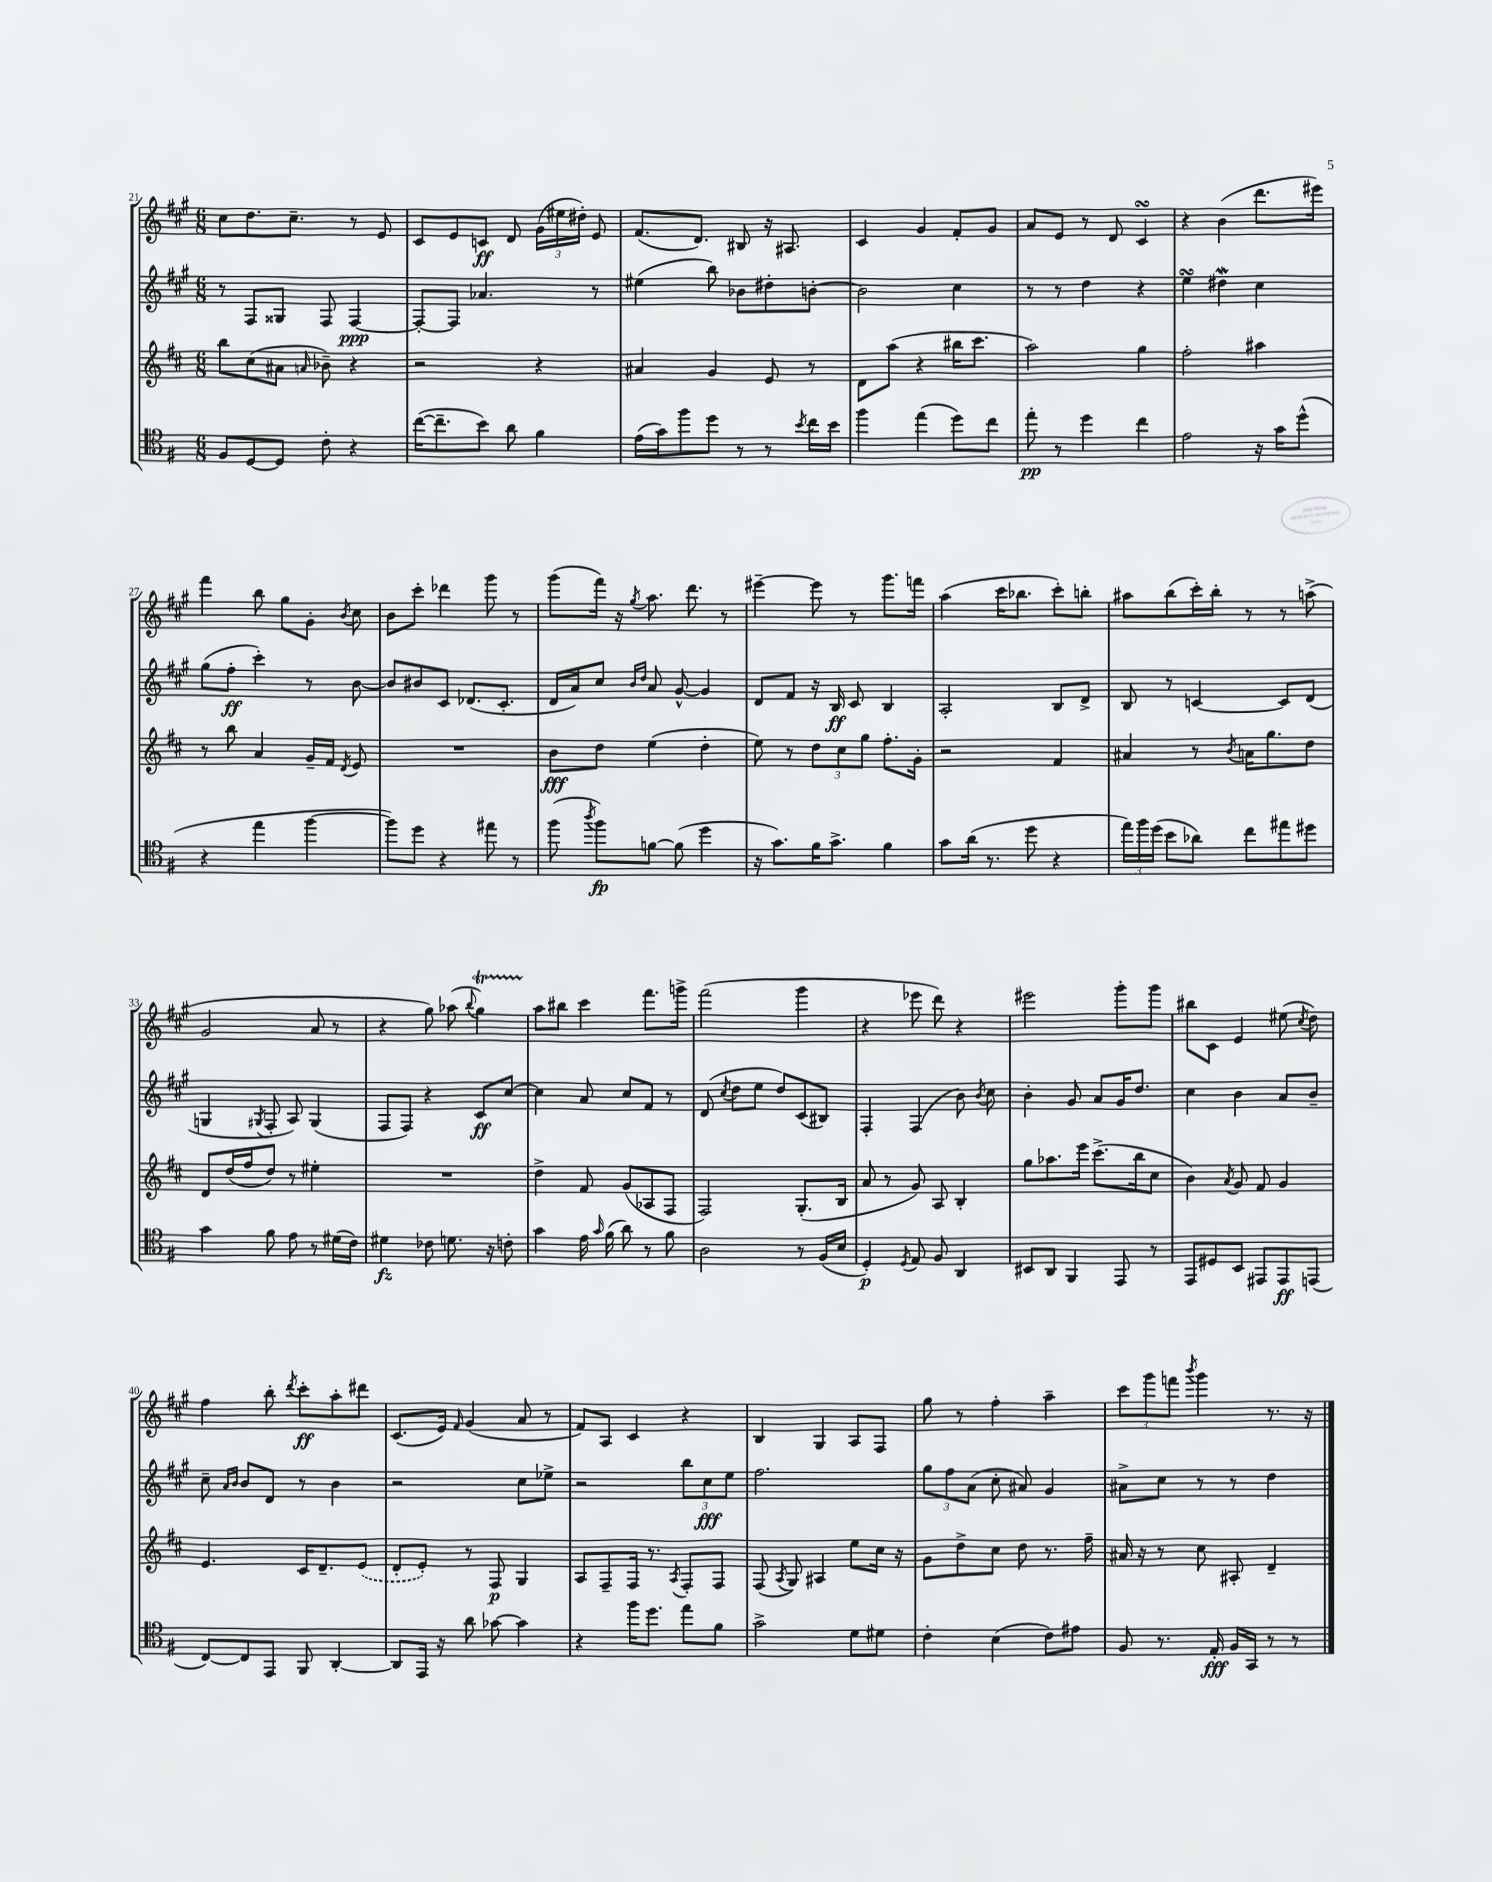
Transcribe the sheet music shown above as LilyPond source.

<<
\new StaffGroup <<
\new Staff = "s0" {
    \clef treble \key a \major \numericTimeSignature \time 6/8
    \autoBeamOff cis''8[ d''8. cis''8.]-- r8 e'8 |
    cis'8[ e'8 c'8]\ff d'8 \tuplet 3/2 { gis'16[( eis''16 dis''16]-.) } e'8 |
    fis'8.[( d'8.]) bis8 r16 ais8. |
    cis'4 gis'4 fis'8[-. gis'8] |
    a'8[ e'8] r8 d'8 cis'4\turn |
    r4 b'4( d'''8.[ eis'''16]) |
    fis'''4 b''8 gis''8[ gis'8]-. \acciaccatura { b'8 } cis''8 |
    b'8[ cis'''8]-. des'''4 gis'''8 r8 |
    gis'''8[( fis'''16]) r16 \acciaccatura { gis''8 } a''8. d'''8. r8 |
    eis'''4~-- eis'''8 r8 gis'''8.[ f'''16] |
    a''4( cis'''16[ bes''8.] cis'''8[-.) b''8]-. |
    ais''8[ b''8( cis'''16-.) b''16]-. r8 r8 a''8->( |
    gis'2 a'8 r8 |
    r4 gis''8) aes''8( \appoggiatura { b''8 } gis''4\startTrillSpan) |
    a''8[\stopTrillSpan bis''8] cis'''4 fis'''8.[ g'''16]-> |
    fis'''2( gis'''4 |
    r4 ees'''8 d'''8) r4 |
    eis'''2 gis'''8[-. gis'''8] |
    bis''8[ cis'8] e'4 eis''8( \acciaccatura { cis''8 } d''8) |
    fis''4 b''8-. \acciaccatura { d'''8 } cis'''8[-.\ff a''8-. dis'''8] |
    cis'8.[( e'16]) \grace { fis'16 } gis'4( a'8 r8 |
    fis'8[) a8] cis'4 r4 |
    b4 gis4 a8[ fis8] |
    gis''8 r8 fis''4-. a''4-- |
    \tuplet 3/2 { cis'''8[ gis'''8 f'''8] } \acciaccatura { b'''8 } gis'''4 r8. r16 \bar "|." |
}
\new Staff = "s1" {
    \clef treble \key a \major \numericTimeSignature \time 6/8
    \autoBeamOff r8 fis8[ gisis8] fis8 fis4~\ppp |
    fis8[~-. fis8] aes'4. r8 |
    eis''4( b''8) bes'8[ dis''8-. b'8]~-. |
    b'2 cis''4 |
    r8 r8 d''4 r4 |
    e''4\turn dis''4\mordent cis''4 |
    gis''8[( fis''8]-.\ff cis'''4-.) r8 b'8~ |
    b'8[ bis'8 cis'8] des'8.[( cis'8.]-. |
    d'16[ a'16) cis''8] \grace { b'16[ d''16] } a'8 gis'8~-^ gis'4 |
    d'8[ fis'8] r16 b16\ff cis'8 b4 |
    a2-. b8[ d'8]-> |
    b8 r8 c'4~ c'8[ d'8]( |
    g4 \acciaccatura { gis8 } fis8-. a8) gis4( |
    fis8[ fis8]) r4 cis'8[\ff cis''8]~ |
    cis''4 a'8 cis''8[ fis'8] r8 |
    d'8( \acciaccatura { cis''8 } d''8[ e''8] d''8[) cis'8( bis8]) |
    fis4-. fis4( b'8) \acciaccatura { b'8 } cis''8 |
    b'4-. gis'8 a'8[ gis'16 d''8.] |
    cis''4 b'4 a'8[ b'8]-- |
    cis''8-- \grace { a'16[ b'16] } b'8[ d'8] r8 b'4 |
    r2 cis''8[ ees''8]-> |
    r2 \tuplet 3/2 { b''8[ cis''8\fff e''8] } |
    fis''2. |
    \tuplet 3/2 { gis''8[ fis''8 a'8]( } cis''8-. ais'8) gis'4 |
    ais'8[-> cis''8] r8 r8 d''4 \bar "|." |
}
\new Staff = "s2" {
    \clef treble \key d \major \numericTimeSignature \time 6/8
    \autoBeamOff b''8[ cis''8( ais'8] \grace { a'16 } bes'8--) r4 |
    r2 r4 |
    ais'4 g'4 e'8 r8 |
    d'8[ a''8]( r4 bis''16[ cis'''8.] |
    a''2) g''4 |
    fis''2-. ais''4 |
    r8 b''8 a'4 g'16[-- fis'16] \acciaccatura { d'8 } e'8 |
    R2. |
    b'8[\fff d''8] e''4( d''4-. |
    e''8) r8 \tuplet 3/2 { d''8[ cis''8 g''8] } fis''8.[-. g'16]-. |
    r2 fis'4 |
    ais'4 r8 \acciaccatura { b'8 } a'16[ g''8. d''8] |
    d'8[ d''16( fis''16 d''8]) r8 eis''4-. |
    R2. |
    d''4-> fis'8 g'8[( aes8 fis8] |
    fis2) g8.[-.( b16] |
    a'8 r8 g'8) a8 b4-. |
    g''8[ aes''8. e'''16] cis'''8.[->( b''16 cis''8] |
    b'4) \acciaccatura { a'8 } g'8 fis'8 g'4 |
    e'4. cis'16[ d'8.-- \once \slurDashed e'8]( |
    d'8[-. e'8]-.) r8 fis8\p g4 |
    a8[ fis8-- fis16] r8. \acciaccatura { a8 } fis8[-. fis8] |
    fis8( \acciaccatura { a8 } g8) ais4 e''8[ cis''16] r16 |
    g'8[ d''8-> cis''8] d''8 r8. fis''16-- |
    ais'16 r16 r8 cis''8 ais8-. d'4-- \bar "|." |
}
\new Staff = "s3" {
    \clef tenor \key g \major \numericTimeSignature \time 6/8
    \autoBeamOff fis8[ d8~ d8] c'8-. r4 |
    c''16[~( c''8.-- b'8]) a'8 fis'4 |
    e'16[( g'16) fis''8 d''8] r8 r8 \acciaccatura { b'8 } c''16[ b'16] |
    fis''4 e''4( d''8[) c''8] |
    e''8-.\pp r8 d''4 c''4 |
    e'2 r16 g'16[ d''8]-^( |
    r4 e''4 fis''4~ |
    fis''8[) d''8] r4 eis''8 r8 |
    fis''8( \acciaccatura { a''8 } fis''8[\fp) f'8]~ f'8( d''4 |
    r16 g'8.[) fis'16 g'8.]-> fis'4 |
    g'8[ a'16]( r8. d''8 r4 |
    \tuplet 3/2 { e''16[) fis''16 d''16]( } b'8[ aes'8]) c''8[ eis''8 dis''8] |
    g'4 fis'8 e'8 r8 dis'16[( c'16]) |
    dis'4\fz ces'8 d'8. r16 c'8-. |
    g'4 e'16 \grace { g'16 } fis'16( a'8) r8 fis'8 |
    a2 r8 fis16[( b16] |
    d4-.\p) \acciaccatura { d8 } e8 fis8 a,4 |
    bis,8[ a,8] fis,4 e,8 r8 |
    e,8[ dis8 b,8] eis,8[ eis,8\ff e,8]( |
    c8[~) c8 e,8] fis,8 a,4~-. |
    a,8[ e,16] r16 a'8 ges'8~ ges'4 |
    r4 fis''16[ d''8.] e''8[ fis'8] |
    g'2-> d'8[ dis'8] |
    c'4-. b4( c'8[) eis'8] |
    fis8 r8. e16-.\fff fis16[ g,16] r8 r8 \bar "|." |
}
>>
>>
\layout { \context { \Score currentBarNumber = #21 } }
